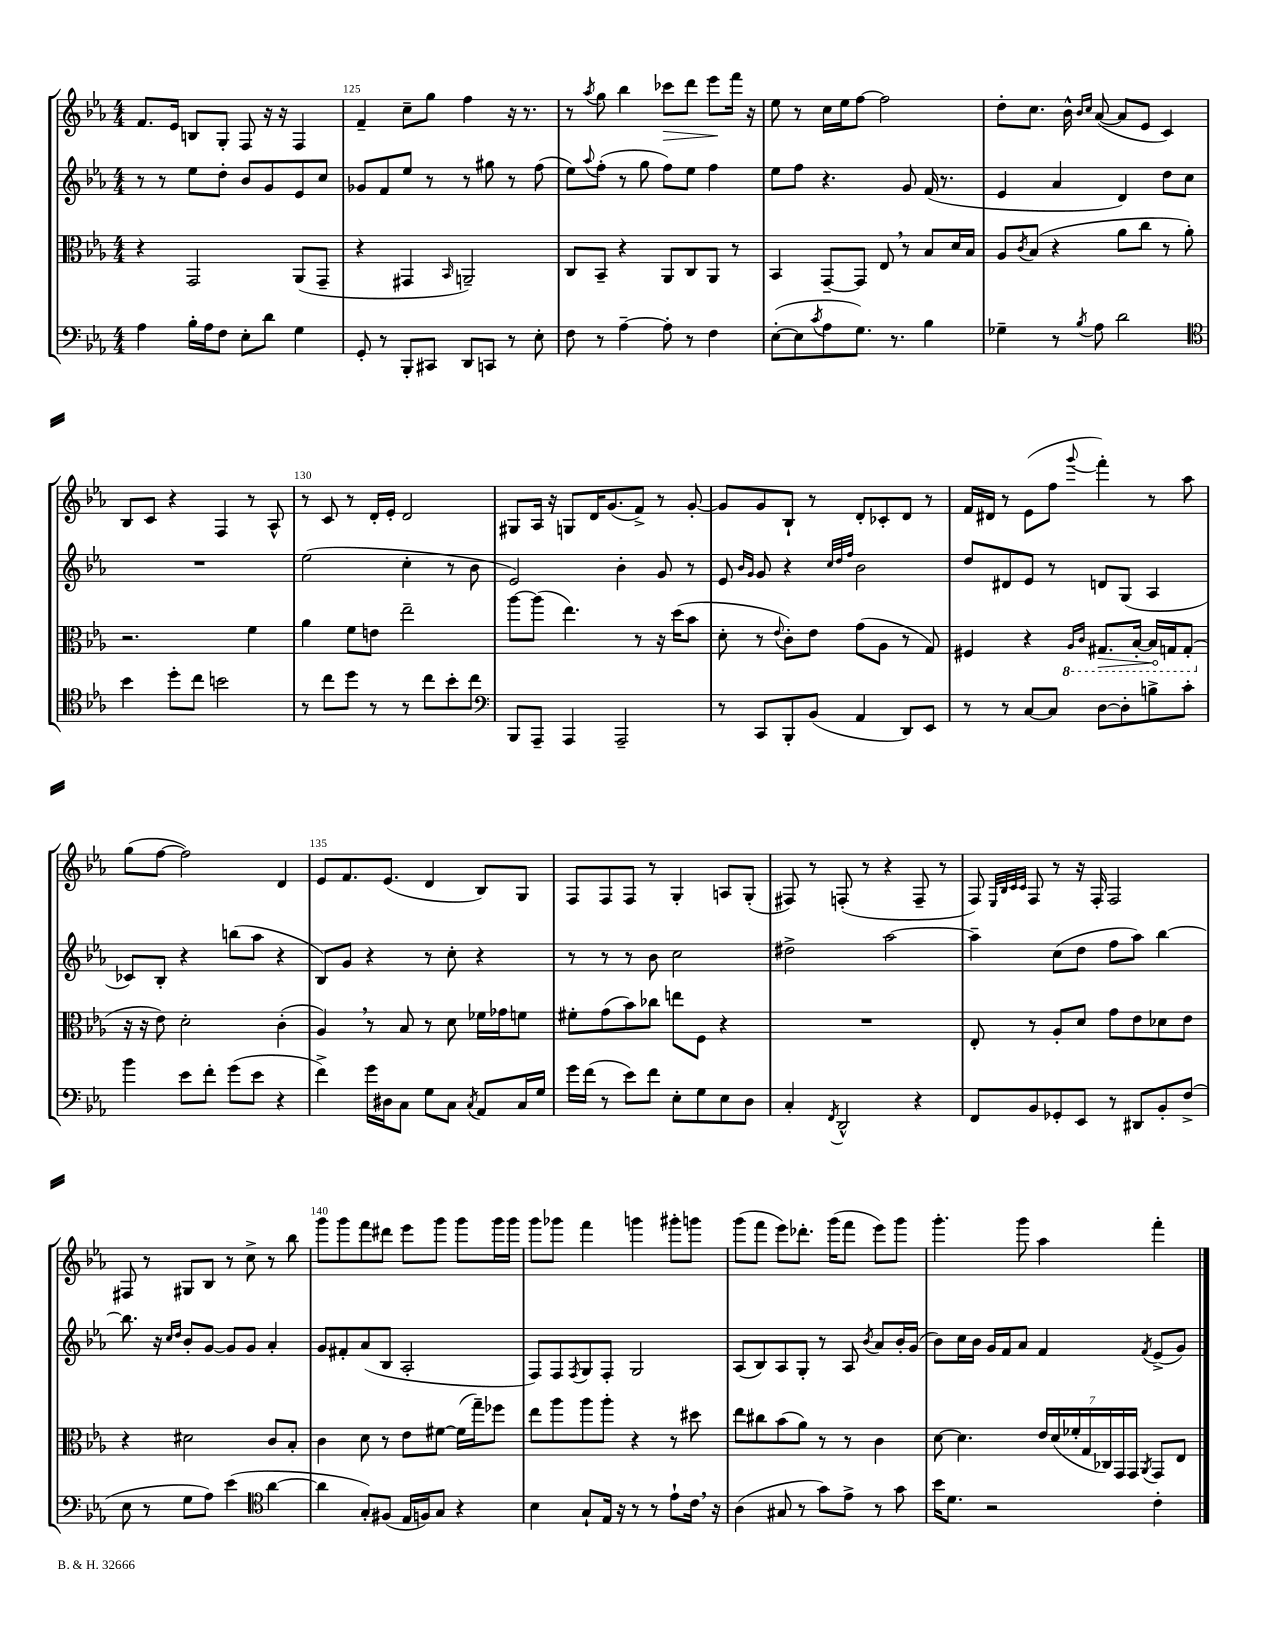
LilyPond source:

<<
\new StaffGroup <<
\new Staff = "s0" {
    \clef treble \key ees \major \numericTimeSignature \time 4/4
    f'8. ees'16 b8 g8-. f8 r16 r16 f4 |
    f'4-- c''8-- g''8 f''4 r16 r8. |
    r8 \acciaccatura { aes''8 } g''8 bes''4 ces'''8\> d'''8 ees'''8\! f'''16 r16 |
    ees''8 r8 c''16 ees''16 f''8~ f''2 |
    d''8-. c''8. bes'16-^ \grace { bes'16 c''16 } aes'8~( aes'8 ees'8 c'4) |
    bes8 c'8 r4 f4 r8 aes8-^ |
    r8 c'8 r8 d'16-. ees'16-. d'2 |
    gis8 aes16 r16 g8 d'16 g'8.( f'8->) r8 g'8~-. |
    g'8 g'8 bes8-! r8 d'8-. ces'8-. d'8 r8 |
    f'16 dis'16 r8 ees'8( f''8 \appoggiatura { g'''8 } f'''4-.) r8 aes''8 |
    g''8( f''8~ f''2) d'4 |
    ees'8 f'8. ees'8.( d'4 bes8) g8 |
    f8 f8 f8 r8 g4-. a8 g8-.( |
    fis8) r8 f8-.( r8 r4 f8-- r8 |
    f8) \grace { ees32 bes32 c'32 c'32 } f8 r8 r16 f16-. f2 |
    fis8 r8 gis8 bes8 r8 c''8-> r8 bes''8 |
    g'''8 g'''8 f'''8 dis'''8 ees'''8 g'''8 g'''8 g'''16 g'''16 |
    g'''8 ges'''8 f'''4 g'''4 gis'''8-. g'''8 |
    g'''8( f'''8 ees'''8) des'''8.-. g'''16( f'''8 ees'''8) g'''8 |
    g'''4.-. g'''8 aes''4 f'''4-. \bar "|." |
}
\new Staff = "s1" {
    \clef treble \key ees \major \numericTimeSignature \time 4/4
    r8 r8 ees''8 d''8-. bes'8 g'8 ees'8 c''8 |
    ges'8 f'8 ees''8 r8 r8 gis''8 r8 f''8( |
    ees''8) \appoggiatura { aes''8 } f''8-.( r8 g''8 f''8) ees''8 f''4 |
    ees''8 f''8 r4. g'8 f'16( r8. |
    ees'4 aes'4 d'4) d''8 c''8 |
    R1 |
    ees''2( c''4-. r8 bes'8 |
    ees'2) bes'4-. g'8 r8 |
    ees'8 \grace { bes'16 g'16 } g'8 r4 \grace { c''32 d''32 f''32 } bes'2 |
    d''8 dis'8 ees'8 r8 d'8 g8( aes4 |
    ces'8) bes8-. r4 b''8( aes''8 r4 |
    bes8) g'8 r4 r8 c''8-. r4 |
    r8 r8 r8 bes'8 c''2 |
    dis''2-> aes''2~ |
    aes''4-- c''8( d''8 f''8 aes''8) bes''4~ |
    bes''8. r16 \grace { c''16 d''16 } bes'8-. g'8~ g'8 g'8 aes'4-. |
    g'8 fis'8-. aes'8( bes8 aes2-. |
    f8) f8 \acciaccatura { f8 } g8 f8-. g2 |
    aes8( bes8) aes8 g8-. r8 aes8 \acciaccatura { bes'8 } aes'8 bes'16-. g'16( |
    bes'8) c''16 bes'16 g'16 f'16 aes'8 f'4 \acciaccatura { f'8 } ees'8->( g'8) \bar "|." |
}
\new Staff = "s2" {
    \clef alto \key ees \major \numericTimeSignature \time 4/4
    r4 g,2 aes,8( g,8-- |
    r4 gis,4 \grace { bes,16 } a,2--) |
    c8 bes,8-- r4 aes,8 c8 aes,8 r8 |
    bes,4 g,8~-- g,8 ees8 \breathe r8 bes8 d'16 bes16 |
    aes8 \acciaccatura { c'8 } bes8( r4 aes'8 c''8 r8 aes'8-.) |
    r2. f'4 |
    aes'4 f'8 e'8 ees''2-- |
    aes''8~ aes''8( ees''4.) r8 r16 d''16( bes'8 |
    d'8-. r8 \appoggiatura { ees'8 } c'8-.) ees'8 g'8( aes8 r8 g8) |
    fis4 r4 \ottava #-1 \grace { aes,16 c16 } \once \override Hairpin.circled-tip = ##t gis,8.\> bes,16~-. bes,16\! g,16 g,8-.( \ottava #0 |
    r16 r16 ees'8) d'2-. c'4-.( |
    aes4) \breathe r8 bes8 r8 d'8 fes'16 ges'16 f'8 |
    fis'8-. g'8( bes'8) ces''8 e''8 f8 r4 |
    R1 |
    ees8-. r8 aes8-. d'8 g'8 ees'8 des'8 ees'8 |
    r4 dis'2 c'8 bes8-. |
    c'4 d'8 r8 ees'8 fis'8~ fis'16( g''16--) fes''8 |
    ees''8 aes''8 aes''8 aes''8-. r4 r8 dis''8 |
    ees''8 cis''8 bes'8( aes'8) r8 r8 c'4 |
    d'8~ d'4. \tuplet 7/4 { ees'16 d'16( fes'16-. g16 ces16) g,16 g,16 } \acciaccatura { aes,8 } g,8 ees8 \bar "|." |
}
\new Staff = "s3" {
    \clef bass \key ees \major \numericTimeSignature \time 4/4
    aes4 bes16-. aes16 f8 ees8-. d'8 g4 |
    g,8-. r8 bes,,8-. cis,8 d,8 c,8 r8 ees8-. |
    f8 r8 aes4~-- aes8-. r8 f4 |
    ees8~-.( ees8 \acciaccatura { c'8 } aes8 g8.) r8. bes4 |
    ges4-- r8 \acciaccatura { bes8 } aes8 d'2 |
    \clef tenor bes'4 d''8-. c''8 b'2 |
    r8 c''8 d''8 r8 r8 c''8 bes'8-. c''8 |
    \clef bass bes,,8 aes,,8-- aes,,4 aes,,2-- |
    r8 c,8 bes,,8-. bes,8( aes,4 d,8) ees,8 |
    r8 r8 c8~ c8 d8~ d8-. b8-> c'8-. |
    bes'4 ees'8 f'8-. g'8( ees'8 r4 |
    f'4->) g'16 dis16 c8 g8 c8 \acciaccatura { c8 } aes,8 c16 g16 |
    g'16 f'16( r8 ees'8) f'8 ees8-. g8 ees8 d8 |
    c4-. \acciaccatura { f,8 } d,2-^ r4 |
    f,8 bes,8 ges,8-. ees,8 r8 dis,8 bes,8-. f8->( |
    ees8 r8 g8 aes8) ees'4( \clef tenor aes'4~ |
    aes'4 g8-.) fis8( ees16 f16) g8 r4 |
    bes4 g8-! ees16 r16 r8 r8 ees'8-! c'16 \breathe r16 |
    aes4( gis8 r8 g'8) ees'8-> r8 g'8 |
    bes'16 d'8. r2 c'4-. \bar "|." |
}
>>
>>
\layout { \context { \Score currentBarNumber = #124 \override BarNumber.break-visibility = ##(#f #t #t) barNumberVisibility = #(every-nth-bar-number-visible 5) } }
